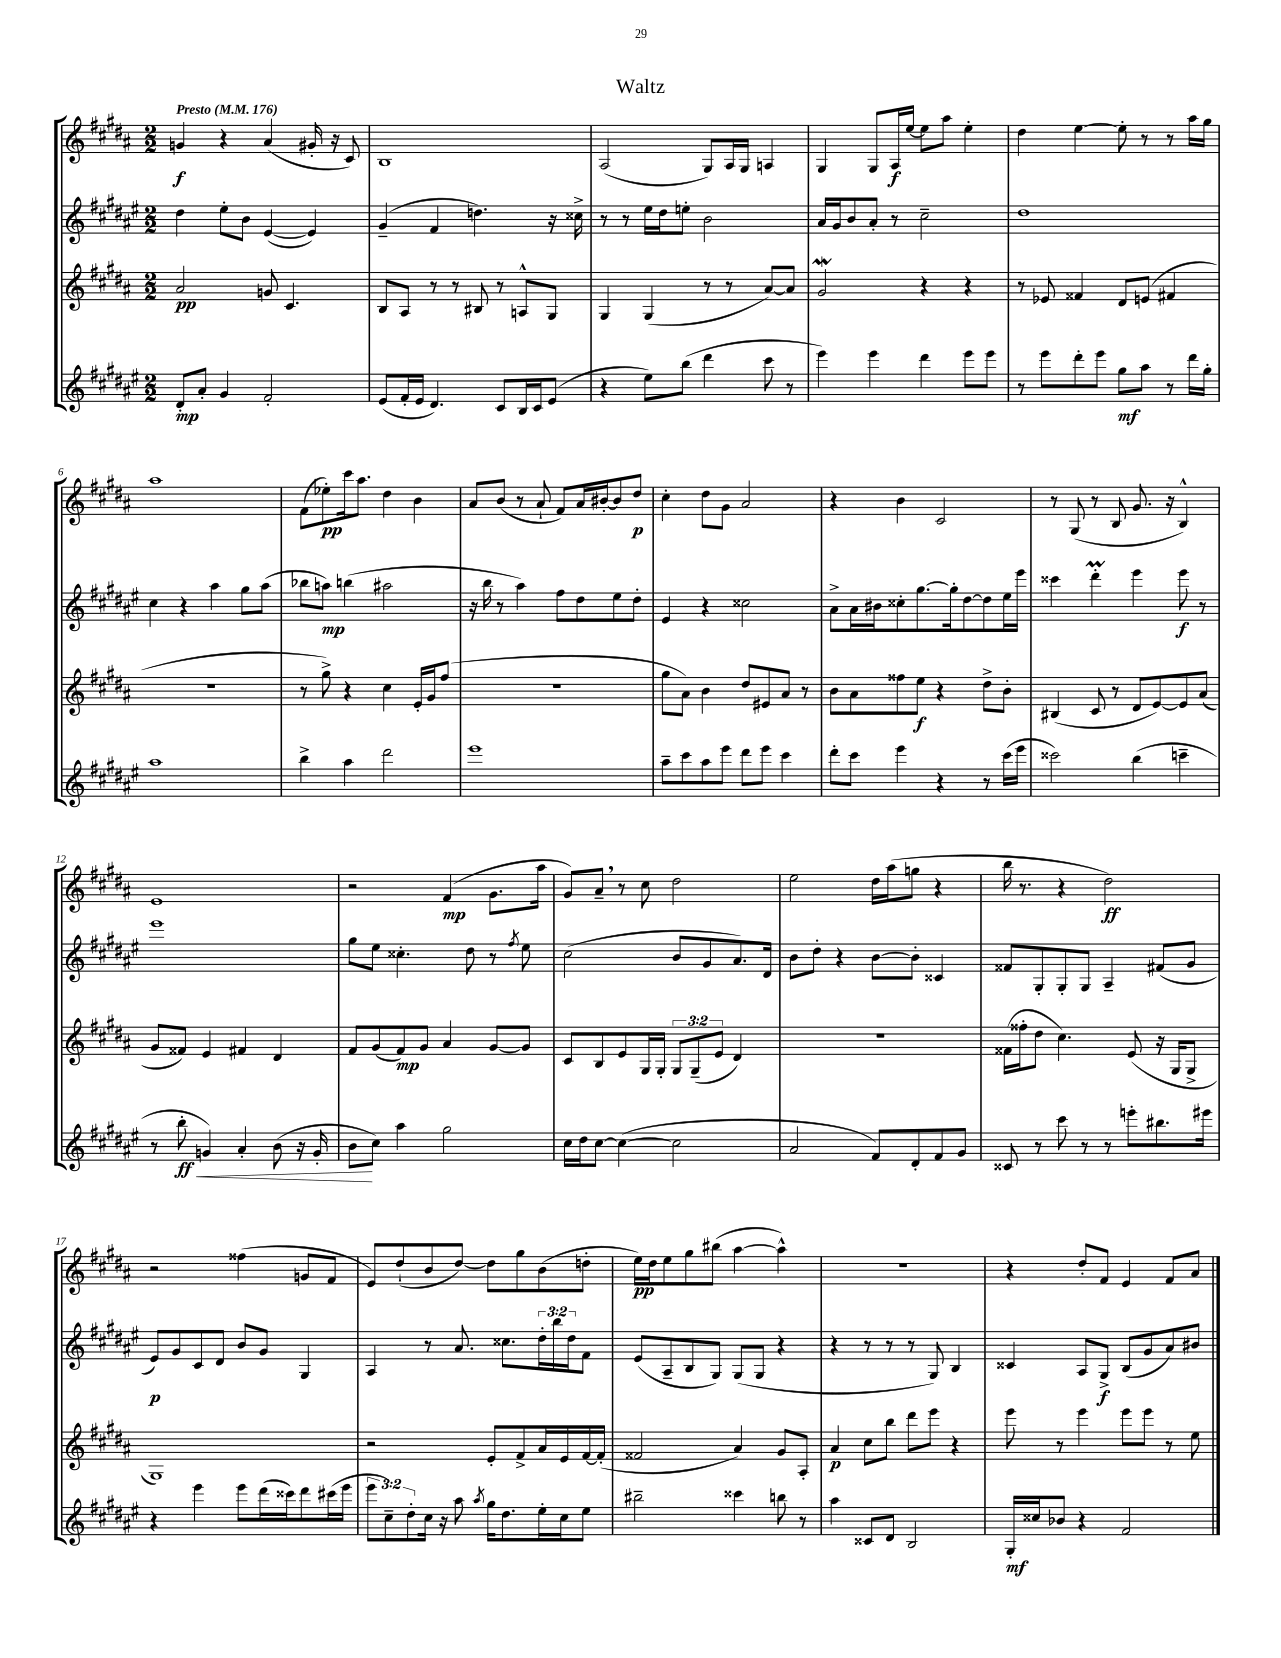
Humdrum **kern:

**kern	**kern	**kern	**kern
*staff4	*staff3	*staff2	*staff1
*clefG2	*clefG2	*clefG2	*clefG2
*k[f#c#g#d#a#e#]	*k[f#c#g#d#a#]	*k[f#c#g#d#a#e#]	*k[f#c#g#d#a#]
*M2/2	*M2/2	*M2/2	*M2/2
*MM176	*MM176	*MM176	*MM176
8d#'/L	2a#/	4dd#\	4g/
8a#'/J	.	.	.
4g#/	.	8ee#'\L	4r
.	.	8b\J	.
2f#'/	8g/	([4e#/	(4a#/
.	4.c#/	.	.
.	.	4e#/])	16g#'/
.	.	.	16r
.	.	.	8c#/)
=	=	=	=
(8e#/L	8B/L	(4g#~/	1B
16f#'/L	8A#/J	.	.
16e#/JJ	.	.	.
4.d#/)	8r	4f#/	.
.	8r	.	.
.	8B#/	4.dd\)	.
8c#/L	8r	.	.
16B/L	8A^^/L	.	.
16c#/J	.	.	.
(8e#/J	8G#/J	16r	.
.	.	16cc##^\	.
=	=	=	=
4r	4G#/	8r	(2A#/
.	.	8r	.
8ee#\L)	(4G#/	16ee#\LL	.
.	.	16dd#\J	.
(8bb\J	.	8ee'\J	.
4ddd#\	8r	2b\	8G#/L)
.	8r	.	16A#/L
.	.	.	16G#/JJ
8ccc#\	[8a#/L)	.	4A/
8r	8a#/]J	.	.
=	=	=	=
4eee#\)	2g#/	16a#/LL	4G#/
.	.	16g#/J	.
.	.	8b/	.
4eee#\	.	8a#'/J	8G#/L
.	.	8r	16A#/L
.	.	.	[16ee/JJ
4ddd#\	4r	2cc#~\	8ee\]L
.	.	.	8aa#\J
8eee#\L	4r	.	4ee'\
8eee#\J	.	.	.
=	=	=	=
8r	8r	1dd#	4dd#\
8eee#\L	8e-/	.	.
8ddd#'\	4f##/	.	[4ee\
8eee#\J	.	.	.
8gg#\L	8d#/L	.	8ee'\]
8aa#\J	(8e/J	.	8r
8r	4f#/	.	8r
16ddd#\LL	.	.	16aa#\LL
16gg#'\JJ	.	.	16gg#\JJ
=	=	=	=
1aa#	1r	4cc#\	1aa#
.	.	4r	.
.	.	4aa#\	.
.	.	8gg#\L	.
.	.	(8aa#\J	.
=	=	=	=
4bb^\	8r	8bb-\L	(8f#\L
.	8gg#^\)	8aa\J)	8ee-'\)
4aa#\	4r	(4bb\	16ccc#\k
.	.	.	8.aa#\J
2ddd#\	4cc#\	2aa#\	4dd#\
.	16e'/LL	.	4b\
.	16g#/J	.	.
.	(8ff#/J	.	.
=	=	=	=
1eee#	1r	16r	8a#/L
.	.	16bb\	.
.	.	8r	(8b/J
.	.	4aa#\)	8r
.	.	.	8a#`/
.	.	8ff#\L	8f#/L)
.	.	8dd#\	16a#/L
.	.	.	[16b#'/J
.	.	8ee#\	8b#/]
.	.	8dd#'\J	8dd#/J
=	=	=	=
8aa#~\L	8gg#\L	4e#/	4cc#'\
8ccc#\	8a#\J)	.	.
8aa#\	4b\	4r	8dd#\L
8eee#\J	.	.	8g#\J
8ddd#\L	8dd#/L	2cc##\	2a#/
8eee#\J	8e#/	.	.
4ccc#\	8a#/J	.	.
.	8r	.	.
=	=	=	=
8ddd#'\L	8b\L	8a#^\L	4r
8ccc#\J	8a#\	16a#\L	.
.	.	16b#\J	.
4eee#\	8ff##\	8cc##'\	4b\
.	8ee\J	[8.gg#\	.
4r	4r	.	2c#/
.	.	16gg#'\]k	.
.	.	[8dd#\	.
8r	8dd#^\L	8dd#\]	.
(16ccc#\LL	8b'\J	16ee#\L	.
16eee#\JJ	.	16eee#\JJ	.
=	=	=	=
2ccc##\)	(4B#/	4ccc##\	8r
.	.	.	(8G#/
.	8c#/	4ddd#'\	8r
.	8r	.	8B/
(4bb\	8d#/L	4eee#\	8.g#/
.	[8e/)	.	.
.	.	.	16r
4ccc~\	8e/]	8eee#\	4B^^/)
.	(8a#/J	8r	.
=	=	=	=
8r	8g#/L	1eee#	1e
8bb'\	8f##/J)	.	.
4g/)	4e/	.	.
4a#'/	4f#/	.	.
(8b\	4d#/	.	.
16r	.	.	.
16g'/	.	.	.
=	=	=	=
8b\L	8f#/L	8gg#\L	2r
8cc#\J)	(8g#/	8ee#\J	.
4aa#\	8f#/)	4.cc##'\	.
.	8g#/J	.	.
2gg#\	4a#/	.	(4f#/
.	.	8dd#\	.
.	[8g#/L	8r	8.g#\L
.	.	8qff#/	.
.	8g#/]J	8ee#\	.
.	.	.	16aa#\Jk
=	=	=	=
16cc#\LL	8c#/L	(2cc#\	8g#/L)
16dd#\J	.	.	.
[8cc#\J	8B/	.	8a#~/J
(4cc#\_	8e/	.	8r
.	16G#/L	.	8cc#\
.	16G#'/JJ	.	.
2cc#\]	12G#/L	8b/L	2dd#\
.	(12G#~/	.	.
.	.	8g#/	.
.	12e/J	.	.
.	4d#/)	8.a#/)	.
.	.	16d#/Jk	.
=	=	=	=
2a#/	1r	8b\L	2ee\
.	.	8dd#'\J	.
.	.	4r	.
8f#/L)	.	[8b\L	16dd#\LL
.	.	.	(16aa#\J
8d#'/	.	8b'\]J	8gg\J
8f#/	.	4c##/	4r
8g#/J	.	.	.
=	=	=	=
8c##/	(16f##\LL	8f##/L	16bb\
.	16ff##'\J	.	8.r
8r	8dd#\J	8G#'/	.
8ccc#\	4.cc#\)	8G#'/	4r
8r	.	8G#/J	.
8r	.	4A#~/	2dd#\)
8eee'\L	(8e/	.	.
8.bb#\	16r	(8f#/L	.
.	16G#/LK	.	.
.	8G#^/J	8g#/J	.
16eee#\Jk	.	.	.
=	=	=	=
4r	1G#)	8e#/L)	2r
.	.	8g#/	.
4eee#\	.	8c#/	.
.	.	8d#/J	.
8eee#\L	.	8b/L	(4ff##\
(16ddd#\L	.	8g#/J	.
16ccc##\J)	.	.	.
8ddd#\	.	4G#/	8g/L
(16ccc#\L	.	.	8f#/J
16eee#\JJ	.	.	.
=	=	=	=
12eee#\L	2r	4A#/	8e/L)
12cc#~\)	.	.	.
.	.	.	(8dd#`/
12dd#'\	.	.	.
16cc#\Jk	.	8r	8b/
16r	.	.	.
8aa#\	.	8.a#/	[8dd#/J)
8qaa#/	.	.	.
16gg#\LK	8e'/L	.	8dd#\]L
8.dd#\	.	8.cc##\L	.
.	8f#^/	.	8gg#\
16ee#'\L	16a#/L	24dd#'\L	(8b\
.	.	24bb\	.
16cc#\J	16e/	.	.
.	.	24dd#\J	.
8ee#\J	[16f#/	8f#\J	8dd'\J
.	(16f#'/]JJ	.	.
=	=	=	=
2bb#~\	2f##/	(8e#/L	16ee\LL)
.	.	.	16dd#\J
.	.	8A#~/	8ee\
.	.	8B/	8gg#\
.	.	8G#/J)	(8bb#\J
4ccc##\	4a#/)	(8G#/L	[4aa#\
.	.	8G#/J	.
8bb\	8g#/L	4r	4aa#^^\])
8r	8A#'/J	.	.
=	=	=	=
4aa#\	4a#/	4r	1r
8c##/L	8cc#\L	8r	.
8d#/J	8bb\J	8r	.
2B/	8ddd#\L	8r	.
.	8eee\J	8G#/)	.
.	4r	4B/	.
=	=	=	=
16G#'/LL	8eee\	4c##/	4r
16cc##/J	.	.	.
8b-/J	8r	.	.
4r	4eee\	8A#/L	8dd#'/L
.	.	8G#^/J	8f#/J
2f#/	8eee\L	(8B/L	4e/
.	8eee\J	8g#/	.
.	8r	8a#/)	8f#/L
.	8ee\	8b#/J	8a#/J
==	==	==	==
*-	*-	*-	*-
